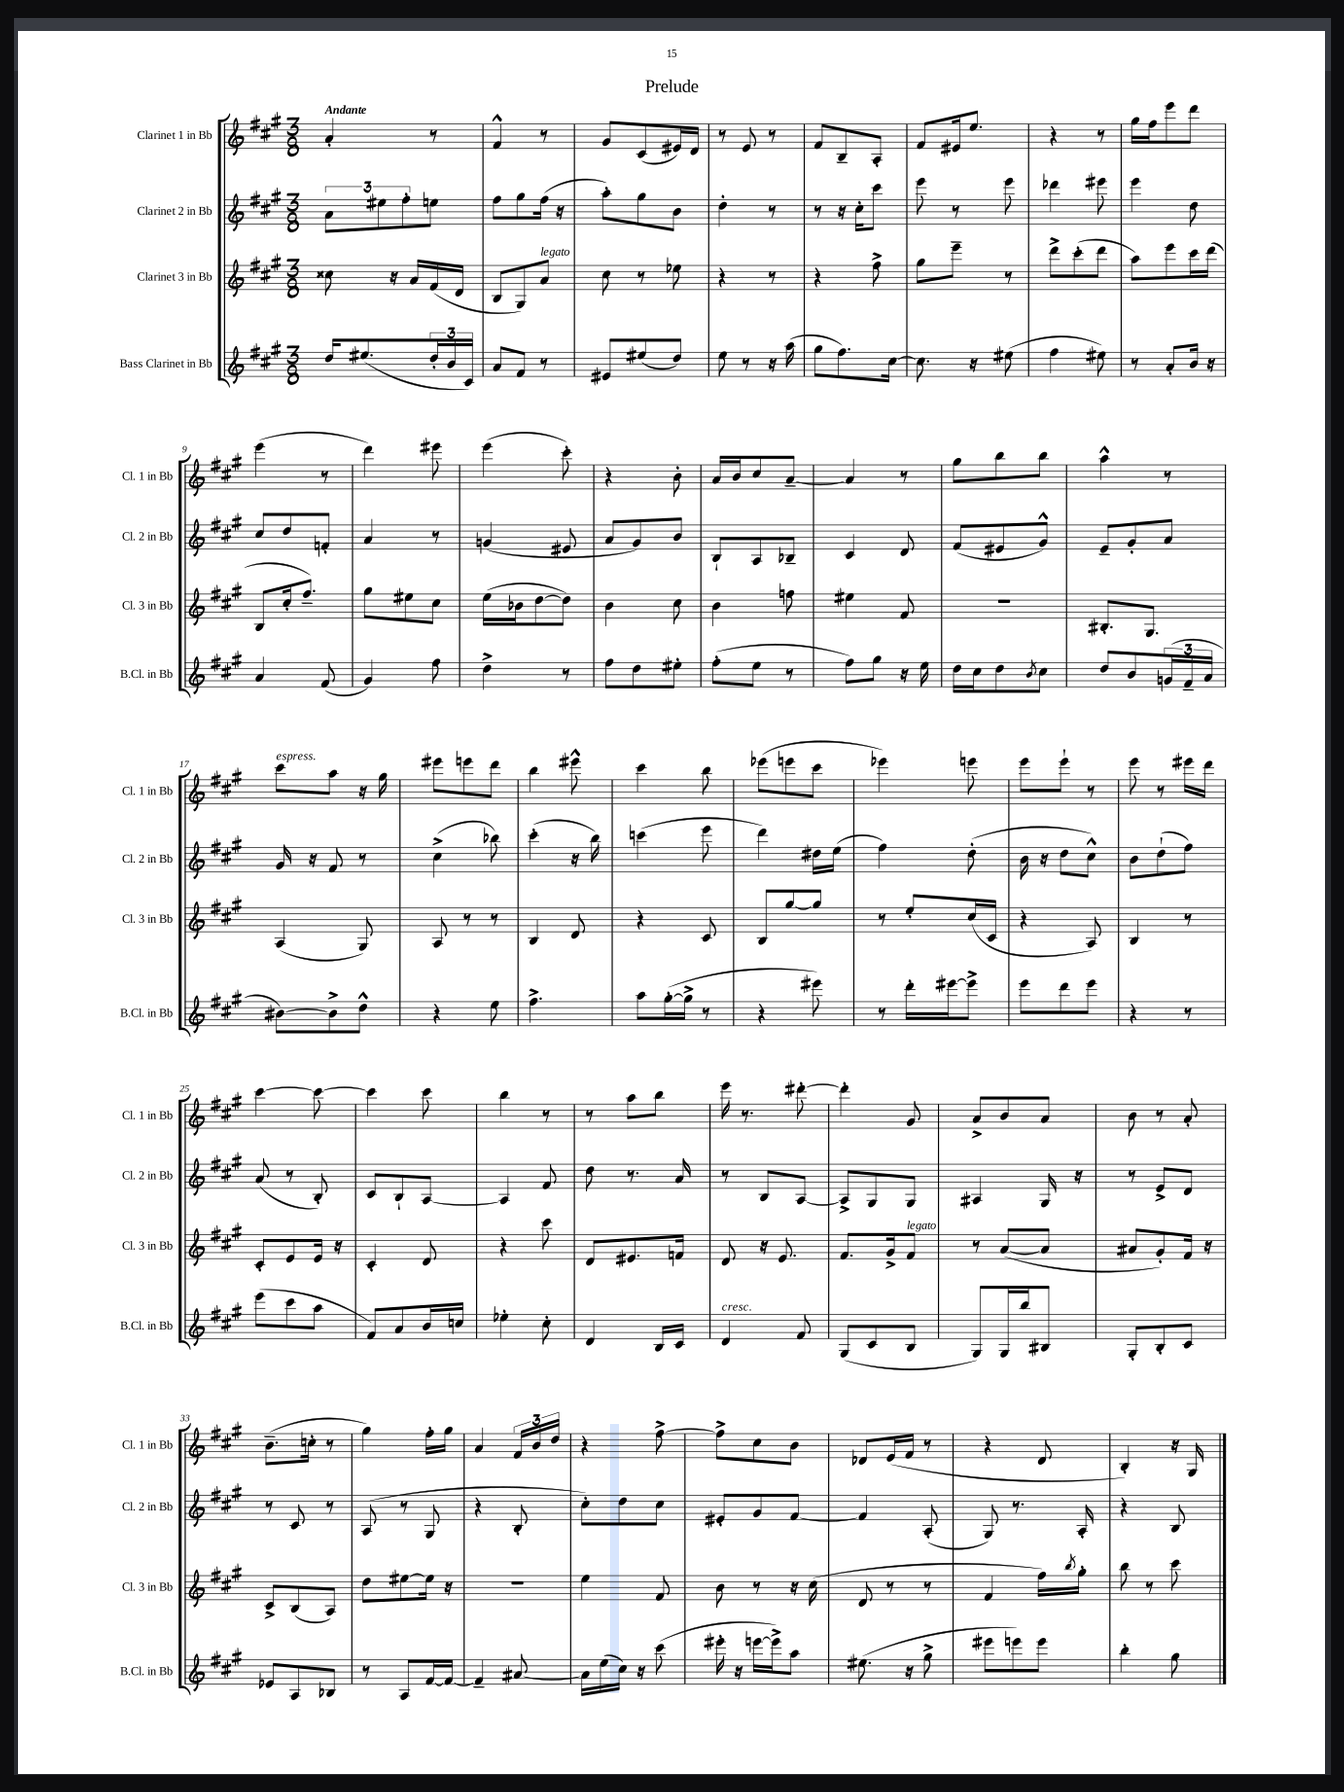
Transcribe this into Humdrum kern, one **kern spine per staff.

**kern	**kern	**kern	**kern
*staff4	*staff3	*staff2	*staff1
*clefG2	*clefG2	*clefG2	*clefG2
*k[f#c#g#]	*k[f#c#g#]	*k[f#c#g#]	*k[f#c#g#]
*M3/8	*M3/8	*M3/8	*M3/8
16dd/LK	8cc##\	12a\L	4a'/
(8.ee#/	.	.	.
.	.	12ee#\	.
.	16r	.	.
.	.	12ff#'\	.
.	16a/LL	.	.
24dd'/L	(16f#/	8ee\J	8r
24b/	.	.	.
.	16d/JJ	.	.
24c#/JJ)	.	.	.
=	=	=	=
8a/L	8B/L	8ff#\L	4f#^^/
8f#/J	8G#/)	8gg#\	.
8r	8a/J	(16ff#\Jk	8r
.	.	16r	.
=	=	=	=
8e#/L	8cc#\	8aa'\L)	8g#/L
(8ee#/	8r	8gg#\	(8c#/
8dd/J)	8ee-\	8b\J	16e#/L)
.	.	.	16d/JJ
=	=	=	=
8ee\	4r	4dd'\	8r
8r	.	.	8e/
16r	8r	8r	8r
(16aa\	.	.	.
=	=	=	=
8gg#\L	4r	8r	8f#/L
8.ff#\)	.	16r	8B~/
.	.	16cc#'\LK	.
.	8ff#^\	8ccc#\J	8A'/J
[16cc#\Jk	.	.	.
=	=	=	=
8.cc#\]	8gg#\L	8eee\	8f#/L
.	8eee~\J	8r	16e#/k
16r	.	.	8.ee/J
(8ee#\	8r	8eee\	.
=	=	=	=
4ff#\	8ddd^\L	4ddd-\	4r
.	(8ccc#'\	.	.
8ee#\)	8ddd\J	8eee#\	8r
=	=	=	=
8r	8aa\L)	4eee\	16gg#\LL
.	.	.	16ff#\J
8a'/L	8eee\	.	8eee\
16b/Jk	16ccc#\L	8dd\	8ddd\J
16r	(16ddd\JJ	.	.
=	=	=	=
4a/	8B/L	8cc#/L	(4eee\
.	16cc#'/k	8dd/	.
.	8.ff#~/J)	.	.
(8f#/	.	8f'/J	8r
=	=	=	=
4g#/)	8gg#\L	4a/	4ddd\)
.	8ee#\	.	.
8ff#\	8cc#\J	8r	8eee#\
=	=	=	=
4dd^\	(16ee\LL	(4g/	(4eee\
.	16b-\J	.	.
.	[8dd\	.	.
8r	8dd\]J)	8e#/	8ccc#'\)
=	=	=	=
8ff#\L	4b\	8a/L	4r
8dd\	.	8g#/)	.
8ee#'\J	8cc#\	8b/J	8b'\
=	=	=	=
(8ff#'\L	4b\	8B`/L	16a/LL
.	.	.	16b/J
8ee\J	.	8A/	8cc#/
8r	8ff\	8B-~/J	[8a~/J
=	=	=	=
8ff#\L)	4ee#\	4c#/	4a/]
8gg#\J	.	.	.
16r	8f#/	8d/	8r
16ee\	.	.	.
=	=	=	=
16dd\LL	4.r	(8f#/L	8gg#\L
16cc#\J	.	.	.
8dd\	.	8e#/	8bb\
8qb/	.	.	.
8cc#\J	.	8g#^^/J)	8bb\J
=	=	=	=
8dd/L	8.B#'/L	8e~/L	4aa^^\
8b/	.	8g#'/	.
.	8.G#/J	.	.
(24g/L	.	8a/J	8r
24f#~/	.	.	.
24a/JJ	.	.	.
=	=	=	=
[8b#\L)	(4A/	16g#/	8ccc#\L
.	.	16r	.
8b#^\]	.	8f#/	8aa\J
8dd^^\J	8G#/)	8r	16r
.	.	.	16gg#\
=	=	=	=
4r	8A/	(4cc#^\	8eee#\L
.	8r	.	8eee\
8ee\	8r	8bb-\)	8ddd\J
=	=	=	=
4.ff#^\	4B/	(4ccc#'\	4bb\
.	8d/	16r	8eee#^^\
.	.	16bb\)	.
=	=	=	=
8aa\L	4r	(4ccc\	4ccc#\
([16gg#'\L	.	.	.
16gg#^\]JJ	.	.	.
8r	8c#/	8eee\	8bb\
=	=	=	=
4r	8B/L	4ddd\)	(8eee-\L
.	[8gg#/	.	8eee\
8eee#\)	8gg#/]J	16dd#\LL	8ccc#\J
.	.	(16ee\JJ	.
=	=	=	=
8r	8r	4ff#\)	4eee-\)
16ddd'\LL	8ee'/L	.	.
[16eee#\J	.	.	.
8eee#^\]J	(16cc#/L	(8dd'\	8eee\
.	16c#/JJ	.	.
=	=	=	=
8eee\L	4r	16b\	8eee\L
.	.	16r	.
8ddd\	.	8dd\L	8eee`\J
8eee\J	8A/)	8cc#^^\J)	8r
=	=	=	=
4r	4B/	8b\L	8eee\
.	.	(8dd`\	8r
8r	8r	8ff#\J)	16eee#\LL
.	.	.	16ddd\JJ
=	=	=	=
(8eee\L	8c#'/L	(8a/	[4ccc#\
8ccc#\	8e/	8r	.
8aa\J	16e/Jk	8B'/)	8ccc#\_
.	16r	.	.
=	=	=	=
8f#/L)	4c#'/	8c#/L	4ccc#\]
8a/	.	8B`/	.
16b/L	8d/	[8A/J	8ccc#\
16cc/JJ	.	.	.
=	=	=	=
4ee-'\	4r	4A/]	4bb\
8cc#'\	8ccc#\	8f#/	8r
=	=	=	=
4d/	8d/L	8dd\	8r
.	8.e#/	8.r	8aa\L
16B/LL	.	.	8bb\J
16c#/JJ	16f/Jk	16a/	.
=	=	=	=
4d/	8d/	8r	16eee\
.	.	.	8.r
.	16r	8B/L	.
.	8.e/	.	.
8f#/	.	[8A/J	[8ddd#'\
=	=	=	=
(8G#/L	8.f#/L	8A^/]L	4ddd#'\]
8c#/	.	8G#/	.
.	16g#^/k	.	.
8B/J	8f#/J	8G#/J	8g#/
=	=	=	=
8G#/L)	8r	4A#/	8a^/L
16G#/L	([8a/L	.	8b/
16bb/J	.	.	.
8B#/J	8a/]J	16G#/	8a/J
.	.	16r	.
=	=	=	=
8G#'/L	8a#/L	8r	8b\
8B'/	8g#'/)	8e^/L	8r
8c#/J	16f#/Jk	8d/J	8a'/
.	16r	.	.
=	=	=	=
8e-/L	8c#^/L	8r	(8.b~\L
8A/	(8B/	8c#/	.
.	.	.	16cc'\Jk
8B-/J	8A/J)	8r	8r
=	=	=	=
8r	8dd\L	(8A/	4gg#\)
8A/L	[8ee#\	8r	.
[16f#/L	16ee#\]Jk	8G#/	16ff#'\LL
16f#/_JJ	16r	.	16gg#\JJ
=	=	=	=
4f#~/]	4.r	4r	4a/
[8a#/	.	8B'/	24f#/LL
.	.	.	24b/
.	.	.	24dd/JJ
=	=	=	=
16a#\]LL	4ee\	8cc#'\L)	4r
(16ee\	.	.	.
16cc#\JJ)	.	8dd\	.
16r	.	.	.
(8ccc#\	8f#/	8cc#\J	[8ff#^\
=	=	=	=
16eee#'\	8b\	8e#'/L	8ff#^\]L
16r	.	.	.
[16eee\LL	8r	8g#/	8cc#\
16eee^\]J)	.	.	.
8aa\J	16r	[8f#/J	8b\J
.	(16cc#\	.	.
=	=	=	=
(8.ee#\	8d/	4f#/]	8d-/L
.	8r	.	(16e/L
16r	.	.	16f#/JJ
8gg#^\	8r	(8A'/	8r
=	=	=	=
8eee#\L	4f#/	8G#/)	4r
8eee\)	.	8.r	.
8eee\J	16ff#\LL)	.	8d/
.	8qbb/	.	.
.	16gg#'\JJ	16A'/	.
=	=	=	=
4bb'\	8bb\	4r	4B'/)
.	8r	.	.
8gg#\	8ccc#\	8B/	16r
.	.	.	16G#/
==	==	==	==
*-	*-	*-	*-
